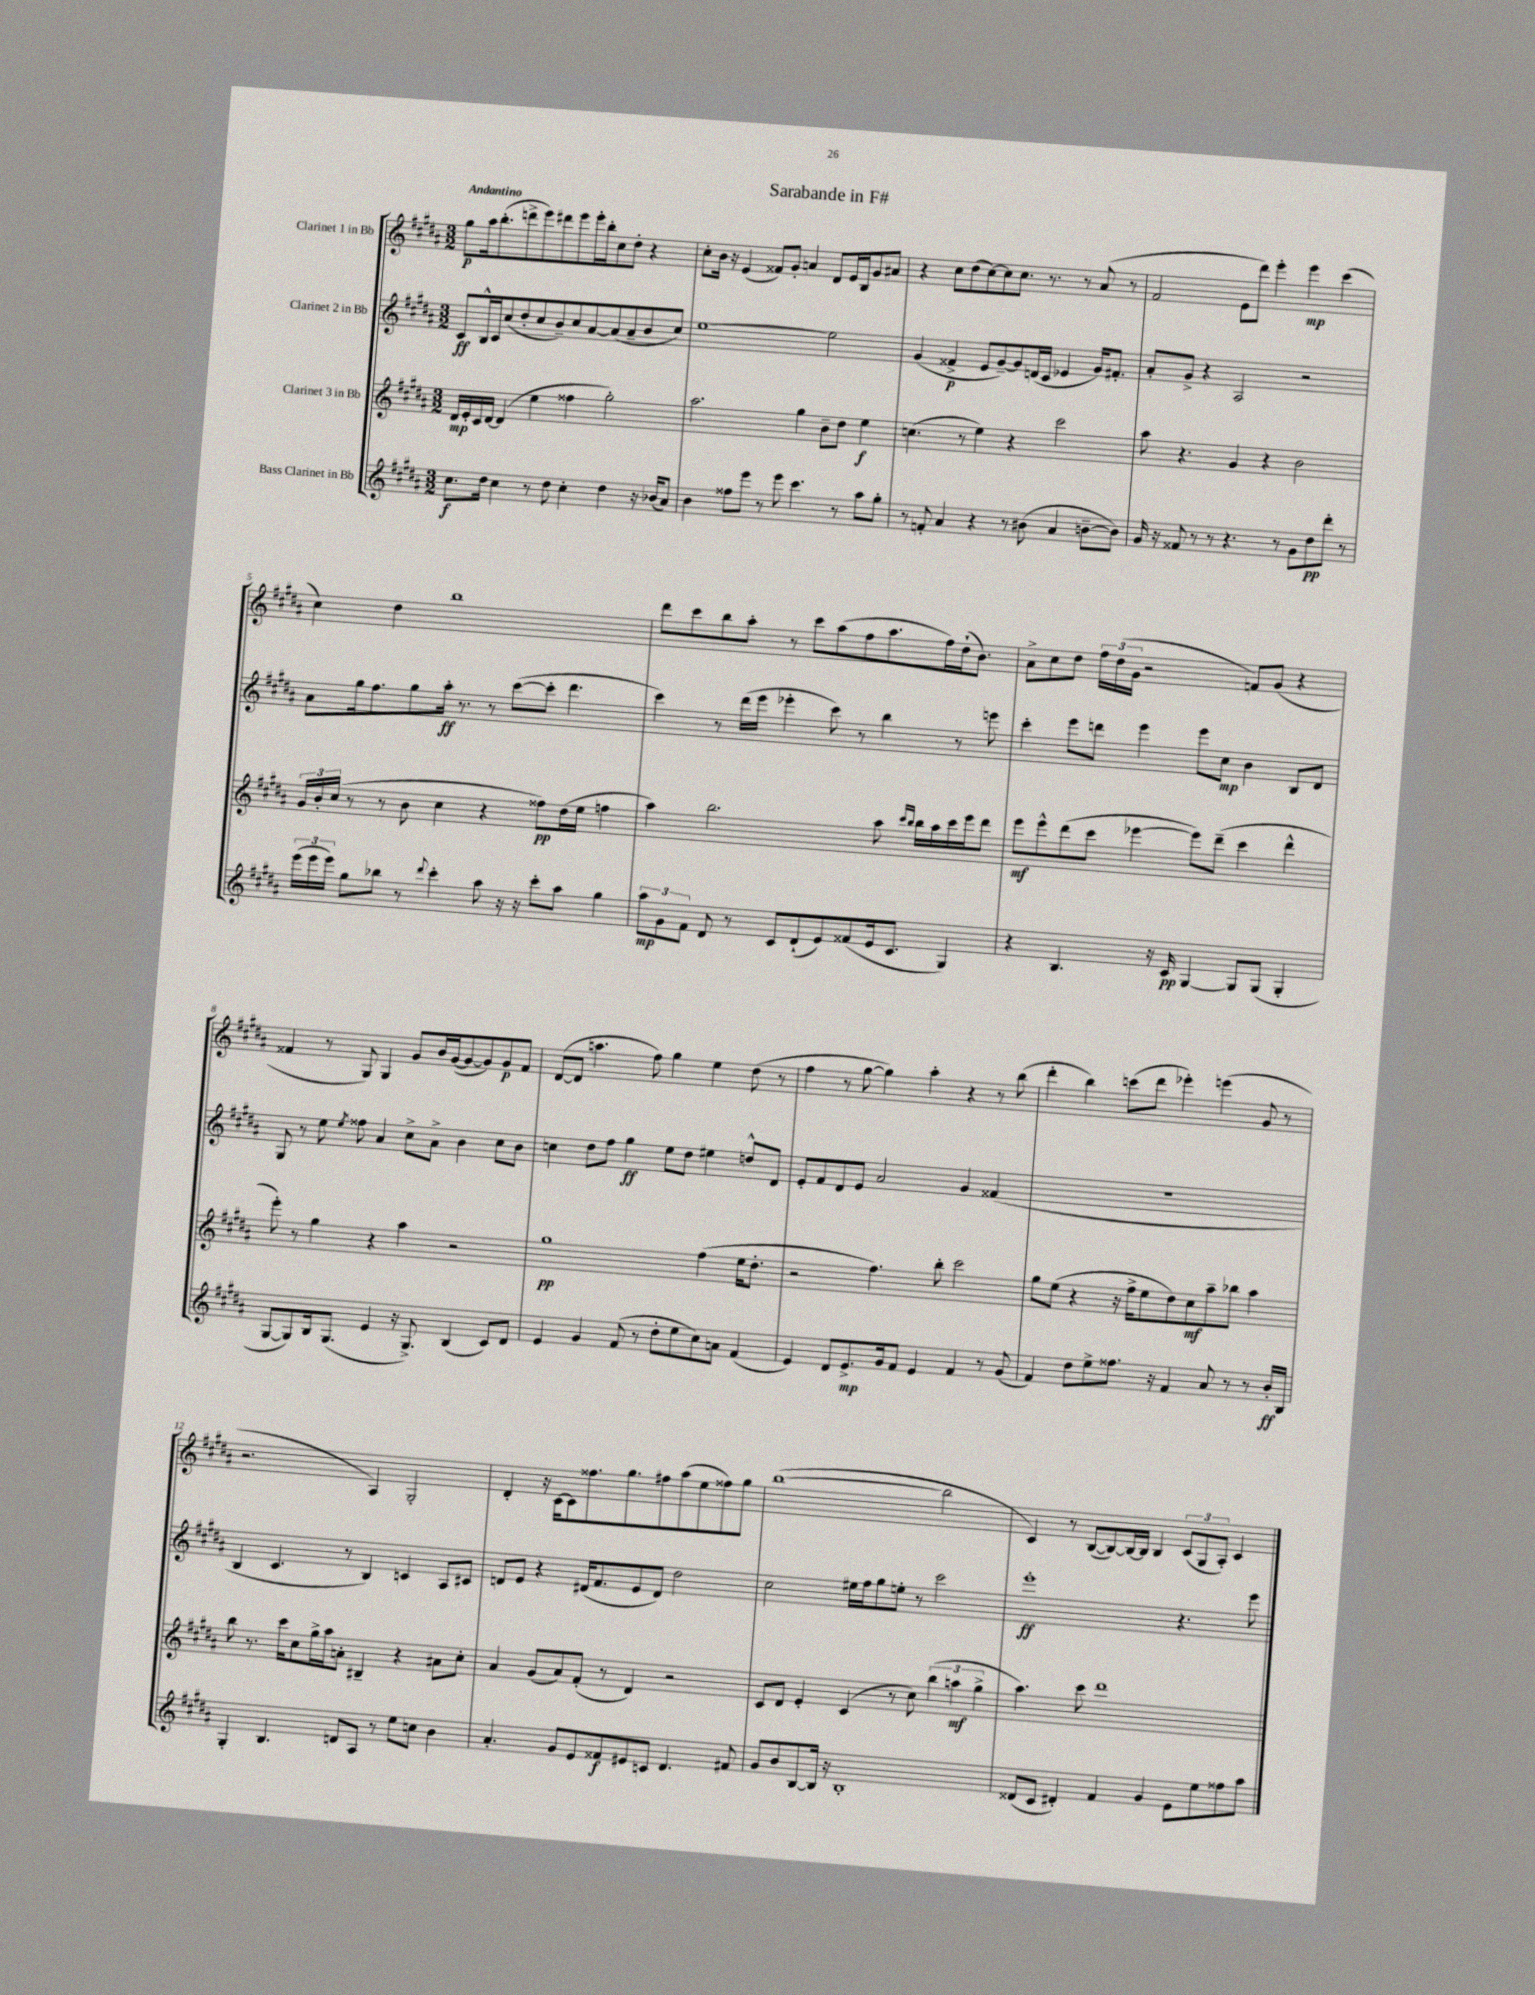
\header { title = "Sarabande in F#" }
<<
\new StaffGroup <<
\new Staff = "s0" \with { instrumentName = "Clarinet 1 in Bb" } {
    \clef treble \key b \major \numericTimeSignature \time 3/2 \tempo "Andantino"
    \autoBeamOff gis''8[\p ais''16 b''8.-.( d'''8-> e'''8) dis'''8 e'''8 e'''16-. b''16-. cis''8 dis''8]-. r4 |
    cis''8[-. b'16] r16 e'4( fisis'8[) gis'8]-. a'4 dis'8[ e'16 b16 gis'8 ais'8] |
    r4 cis''8[ dis''8( cis''8~) cis''8 cis''8.] r8. r8 ais'8( r8 |
    fis'2 e'8[ dis'''8]) e'''4-. e'''4\mp cis'''4( |
    cis''4) dis''4 b''1 |
    dis'''8[ cis'''8 b''8 ais''8]-. r8 cis'''8[ ais''8( fis''8 ais''8. fis''16) dis''16-!( b'8.]) |
    ais'8[-> cis''8 dis''8] \tuplet 3/2 { fis''16[ dis''16( gis'16] } r2 f'8[) gis'8]( r4 |
    fisis'4 r8 gis8) gis4 gis'8[ b'16 gis'16~( gis'8~ gis'8) gis'8\p fisis'8] |
    dis'8[~( dis'8] a''4. fis''8) gis''4 e''4 dis''8( r8 |
    fis''4 r8 gis''8~ gis''4) ais''4-. r4 r8 b''8( |
    dis'''4-. b''4) c'''8[( dis'''8] ees'''4-.) e'''4( gis'8 r8 |
    r2. ais4) gis2-. |
    dis'4-. r16 cis'16[~ cis'8 fisis''8. gis''8. fis''8 ais''8( e''8 fisis''8) gis''8] |
    b''1~( b''2 |
    cis'4) r8 b8[~( b8~) b16~ b16] b4 \tuplet 3/2 { cis'8[( gis8 ais8]-.) } cis'4 \bar "|." |
}
\new Staff = "s1" \with { instrumentName = "Clarinet 2 in Bb" } {
    \clef treble \key b \major \numericTimeSignature \time 3/2
    \autoBeamOff cis'8[\ff b16-^ cis'16 cis''8( dis''8-. cis''8 b'8--) cis''8 ais'8~ ais'8( ais'8-- b'8 cis''8]) |
    e''1~ e''2 |
    gis'4( fisis'4->\p e'8[ gis'8~--) gis'8 d'16( cis'16] ees'4 gis'16[) fis'8.]-. |
    ais'8[-. gis'8]-> r4 ais2 r2 |
    ais'8[ gis''16 fis''8. gis''8 ais''16]-.\ff r8. r8 cis'''8[~( cis'''8]-. dis'''4. |
    cis'''4) r8 dis'''16[( e'''16] ees'''4-. cis'''8) r8 b''4 r8 e'''8 |
    cis'''4-. e'''8[ d'''8] e'''4 e'''8[ cis''8]\mp b'4 b8[ dis'8] |
    gis8 r8 e''8 \acciaccatura { e''8 } fisis''8 ais'4 cis''8[-> ais'8]-> b'4 cis''8[ b'8] |
    c''4 dis''8[ fis''8] gis''4\ff e''8[ dis''8] eis''4 d''8[-^ dis'8] |
    e'8[-. fis'8 dis'8 e'8] ais'2 gis'4 fisis'4( |
    R1. |
    b4 cis'4. r8 b4) c'4 ais8[ cis'8] |
    d'8[ e'8] r4 dis'16[( fis'8. e'8 dis'8]) dis''2 |
    cis''2 eis''16[ fis''16 gis''8 e''8]-. r8 cis'''2 |
    e'''1-.\ff r4. e'''8 \bar "|." |
}
\new Staff = "s2" \with { instrumentName = "Clarinet 3 in Bb" } {
    \clef treble \key b \major \numericTimeSignature \time 3/2
    \autoBeamOff dis'16[\mp e'16-. cis'16 dis'16]~ dis'4( e''4 fisis''4 gis''2-.) |
    ais''2. gis''4 b'8[-- dis''8] e''4\f |
    c''4.( r8 e''4) r4 cis'''2 |
    ais''8 r4. gis'4 r4 b'2 |
    \tuplet 3/2 { gis'16[ b'16-. cis''16]( } r8 r8 b'8 cis''4 r4 fisis''8[\pp) dis''16( e''16] f''4 |
    ais''4) b''2. ais''8 \grace { cis'''16[ b''16] } b''16[ ais''16 cis'''16 e'''16 dis'''8] |
    e'''8[\mf e'''8-^ dis'''8( cis'''8] ees'''4~ ees'''8[) dis'''8]--( cis'''4 dis'''4-^ |
    e'''8-.) r8 gis''4 r4 ais''4 r2 |
    gis''1\pp fis''4( e''16[ dis''8.]-. |
    r2 fis''4.) b''8-. cis'''2 |
    gis''8[ e''8]( r4 r16 fis''16[-> e''8 dis''8) cis''8\mf ais''8-- bes''8] ais''4 |
    b''8 r8. cis'''16[ cis''8 gis''16-> ais''16 a'8]-. bis4-- r4 ais'8[ cis''8]-. |
    ais'4 gis'8[( ais'8) fis'8]-.( r8 dis'4) r2 |
    cis'8[ dis'8] e'4-. cis'4( r8 cis''8) \tuplet 3/2 { b''4( a''4\mf gis''4-> } |
    ais''4.) cis'''8 dis'''1 \bar "|." |
}
\new Staff = "s3" \with { instrumentName = "Bass Clarinet in Bb" } {
    \clef treble \key b \major \numericTimeSignature \time 3/2
    \autoBeamOff cis''8.[\f dis''16] cis''4 r8 dis''8 cis''4-. dis''4 r16 bes'16[( ais'8]) |
    b'4 fisis''8[ e'''8] r8 e'''8 cis'''4. r8 ais''8[ gis''8]-. |
    r8 f'8-. ais'4 r4 r8 bis'8( ais'4 b'8[~-- b'8]) |
    gis'16 r16 fisis'8 r8 r8 r4. r8 gis'8[ dis''8\pp dis'''8]-. r8 |
    \tuplet 3/2 { e'''16[( e'''16 e'''16]) } gis''8[ bes''8] r8 \appoggiatura { dis'''8 } cis'''4-. ais''8 r16 r16 cis'''8[-. ais''8] gis''4 |
    \tuplet 3/2 { ais''8[\mp gis'8 fis'8] } dis'8 r8 cis'8[ dis'8-!( e'8) fisis'8( e'16 cis'8.] gis4) |
    r4 b4. r16 cis'16\pp gis4~ gis8[ gis8]( gis4-. |
    gis8[~ gis8) b16 gis8.]( e'4 r16 gis8.->) b4( cis'8[) dis'8] |
    e'4 gis'4 fis'8( r8 dis''8[-. e''8 cis''8) a'8] fis'4( |
    e'4) dis'8[ e'8.->\mp gis'16 fis'8] e'4 fis'4 r8 gis'8( |
    fis'4) dis''8[ e''8-> fisis''8.] r16 fis'4 ais'8 r8 r8 b'16[-.\ff b16] |
    gis4-. b4. d'8[ ais8] r8 e''8[ c''8] b'4 |
    ais'4.-. gis'8[ e'8 fisis'8\f eis'8 c'8] dis'4. fis'8 |
    gis'8[ b'8 b8~ b16] r16 b1-. |
    disis'8[( cis'8] dis'4-.) fis'4 gis'4 e'8[ e''8 fisis''8 ais''8] \bar "|." |
}
>>
>>
